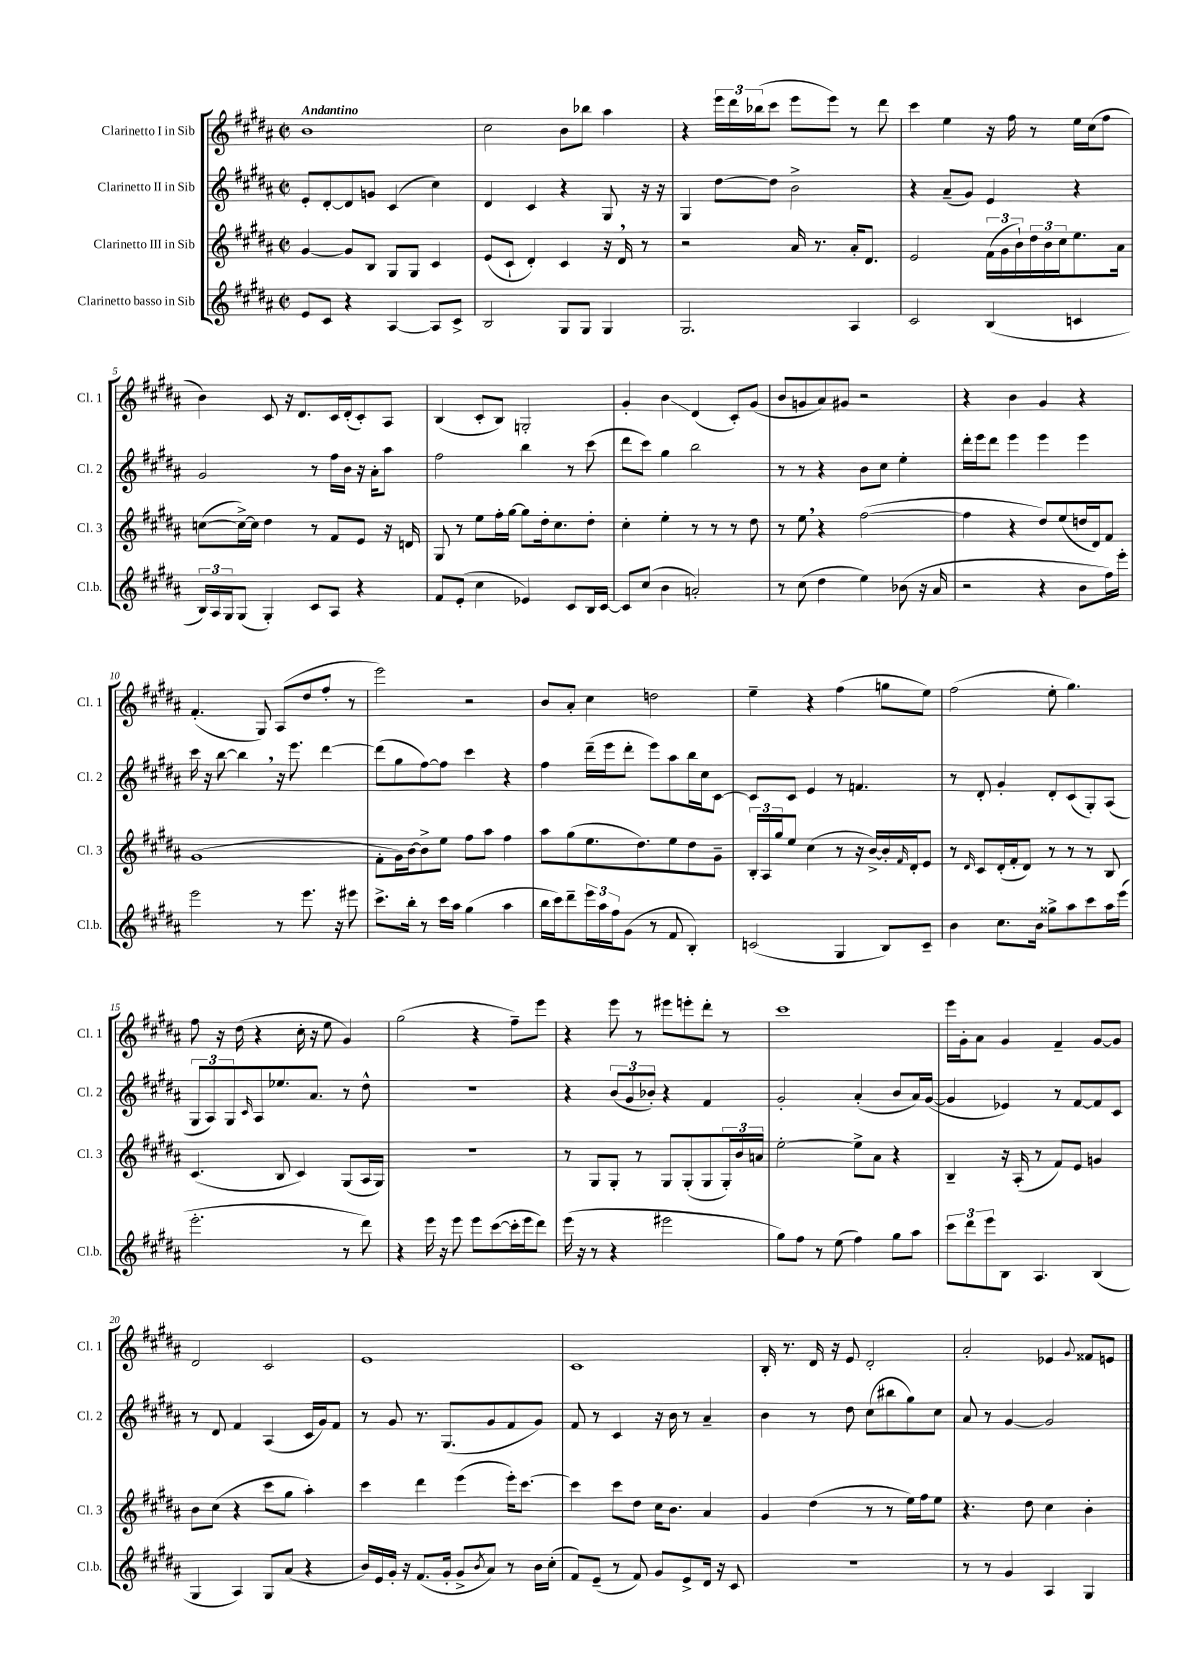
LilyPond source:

<<
\new StaffGroup <<
\new Staff = "s0" \with { instrumentName = "Clarinetto I in Sib" shortInstrumentName = "Cl. 1" } {
    \clef treble \key b \major \defaultTimeSignature \time 2/2 \tempo "Andantino"
    b'1 |
    cis''2 b'8 bes''8 ais''4 |
    r4 \tuplet 3/2 { e'''16 dis'''16 bes''16( } cis'''8 e'''8 e'''8) r8 dis'''8 |
    cis'''4 e''4 r16 fis''16 r8 e''16 cis''16( fis''8 |
    b'4) cis'8 r16 dis'8. cis'16 dis'16-.( cis'8-.) ais8 |
    b4( cis'8-. b8) g2-. |
    gis'4-. b'4\glissando dis'4( cis'8-.) gis'8( |
    b'8 g'8 ais'8) gis'8 r2 |
    r4 b'4 gis'4 r4 |
    fis'4.-.( gis8) ais8( dis''8 fis''8-. r8 |
    e'''2) r2 |
    b'8 ais'8-. cis''4 d''2 |
    e''4-- r4 fis''4( g''8 e''8) |
    fis''2( e''8-. gis''4.) |
    fis''8 r16 dis''16( r4 cis''16-. r16 e''8 gis'4) |
    gis''2( r4 fis''8--) e'''8 |
    r4 e'''8 r8 eis'''8 e'''8-. dis'''8-. r8 |
    cis'''1 |
    e'''16 gis'16-. ais'8 gis'4 fis'4-- gis'8~ gis'8 |
    dis'2 cis'2 |
    e'1 |
    cis'1 |
    b16-. r8. dis'16 r16 e'8 dis'2-. |
    ais'2-. ees'4 \appoggiatura { gis'8 } fisis'8 e'8 \bar "|." |
}
\new Staff = "s1" \with { instrumentName = "Clarinetto II in Sib" shortInstrumentName = "Cl. 2" } {
    \clef treble \key b \major \defaultTimeSignature \time 2/2
    e'8-. dis'8~-. dis'8 g'8 cis'4( cis''4) |
    dis'4 cis'4 r4 gis8 r16 r16 |
    gis4 dis''8~ dis''8 b'2-> |
    r4 ais'8--( gis'8) e'4 r4 |
    gis'2 r8 fis''16 b'16 r16 ais'16-. ais''8 |
    fis''2 b''4 r8 cis'''8( |
    dis'''8 cis'''8) gis''4 b''2 |
    r8 r8 r4 b'8 cis''8 e''4-. |
    dis'''16-. e'''16 dis'''8 e'''4 e'''4 e'''4 |
    cis'''16 r16 b''8~ b''4 \breathe r16 e'''8. dis'''4~ |
    dis'''8( gis''8 fis''8~) fis''8 cis'''4 r4 |
    fis''4 dis'''16--( e'''16 dis'''8-. e'''8) ais''8 b''16 cis''16 cis'8~ |
    cis'8 cis'8 e'4 r8 f'4. |
    r8 dis'8-. gis'4-. dis'8-. cis'8( gis8-.) ais8( |
    \tuplet 3/2 { gis8 ais8) gis8 } \grace { cis'16 } ais8 ees''8. ais'8. r8 dis''8-^ |
    r1 |
    r4 \tuplet 3/2 { b'8( gis'8 bes'8-.) } r4 fis'4 |
    gis'2-. ais'4-.( b'8 ais'16) gis'16~( |
    gis'4 ees'4) r8 fis'8~ fis'8 cis'8 |
    r8 dis'8 fis'4 ais4( cis'16 gis'16) fis'8 |
    r8 gis'8 r8. gis8.( gis'8 fis'8 gis'8) |
    fis'8 r8 cis'4 r16 b'16 r8 ais'4-- |
    b'4 r8 dis''8 cis''8( bis''8 gis''8) cis''8 |
    ais'8 r8 gis'4~ gis'2 \bar "|." |
}
\new Staff = "s2" \with { instrumentName = "Clarinetto III in Sib" shortInstrumentName = "Cl. 3" } {
    \clef treble \key b \major \defaultTimeSignature \time 2/2
    gis'4~ gis'8 b8 gis8 gis8 cis'4 |
    e'8( cis'8-! dis'4-.) cis'4 r16 dis'16 \breathe r8 |
    r2 ais'16 r8. ais'16-. dis'8. |
    e'2 \tuplet 3/2 { fis'16( gis'16 b'16-!) } \tuplet 3/2 { dis''16 b'16 cis''16 } e''8. ais'16 |
    c''8~( c''16~->) c''16 dis''4 r8 fis'8 e'8 r16 d'16 |
    gis8 r8 e''8 fis''16-. gis''16~ gis''8 dis''16-. cis''8. dis''8-. |
    cis''4-. e''4-. r8 r8 r8 dis''8 |
    r8 e''8 \breathe r4 fis''2~( |
    fis''4 r4 dis''8) e''8( d''16 dis'16) fis'8 |
    gis'1( |
    fis'8-. gis'16) b'16~ b'8-> e''8 fis''8 ais''8 fis''4 |
    ais''8 gis''8( e''8. dis''8.) e''8 dis''8 gis'8-- |
    \tuplet 3/2 { b16-. ais16 gis''16 } e''8 cis''4( r8 r16 b'16~->) b'16-. \grace { fis'16 } dis'16-. e'8 |
    r8 \grace { dis'16 } cis'8 dis'16-.( fis'16-. dis'8) r8 r8 r8 b8 |
    cis'4.( b8 cis'4) gis8( ais16 gis16) |
    R1 |
    r8 gis8 gis8-. r8 gis8 gis8-.( gis8 \tuplet 3/2 { gis16-.) b'16 a'16 } |
    e''2~-. e''8-> ais'8 r4 |
    b4-- r16 ais16-.( r8 fis'8) e'8 g'4 |
    b'8 cis''8( r4 cis'''8 gis''8 ais''4-.) |
    cis'''4 dis'''4 e'''4( e'''16-.) cis'''8.~ |
    cis'''4 cis'''8 dis''8 cis''16 b'8. ais'4 |
    gis'4 dis''4( r8 r8 e''16) fis''16 e''8 |
    r4. dis''8 cis''4 b'4-. \bar "|." |
}
\new Staff = "s3" \with { instrumentName = "Clarinetto basso in Sib" shortInstrumentName = "Cl.b." } {
    \clef treble \key b \major \defaultTimeSignature \time 2/2
    e'8 cis'8 r4 ais4~ ais8 cis'8-> |
    b2 gis8 gis8 gis4 |
    gis2. ais4 |
    cis'2 b4( c'4 |
    \tuplet 3/2 { b16) ais16 gis16 } gis8( gis4-.) cis'8 ais8 r4 |
    fis'8 e'8-.( cis''4 ees'4) cis'8 b16 cis'16~ |
    cis'8 cis''8( b'4 a'2-.) |
    r8 cis''8( dis''4 e''4) bes'8( r16 ais'16 |
    r2 r4 b'8 fis''16) e'''16-. |
    e'''2 r8 e'''8. r16 eis'''8 |
    cis'''8.-> b''16-. r8 cis'''16 ais''16 gis''4( ais''4 |
    b''16 cis'''16) dis'''8-- \tuplet 3/2 { e'''16 ais''16 fis''16 } gis'8( r8 fis'8 b4-.) |
    c'2( gis4 b8) c'8-- |
    b'4 cis''8. b'16 gisis''8-> ais''8 cis'''8 ais''16 e'''16( |
    e'''2.-. r8 dis'''8) |
    r4 e'''16 r16 e'''8 e'''8 cis'''8~( cis'''16-. e'''16 dis'''8) |
    e'''16( r16 r8 r4 eis'''2 |
    gis''8) fis''8 r8 e''8( fis''4) gis''8 ais''8 |
    \tuplet 3/2 { cis'''8 dis'''8 e'''8 } b8 ais4. b4( |
    gis4 ais4) gis8 ais'8( r4 |
    b'16) e'16 gis'16-. r16 fis'8.( gis'16-. gis'8-> \acciaccatura { b'8 } ais'8) r8 b'16 cis''16-.( |
    fis'8) e'8--( r8 fis'8) gis'8 e'8-> dis'16 r16 cis'8 |
    R1 |
    r8 r8 gis'4 ais4 gis4 \bar "|." |
}
>>
>>
